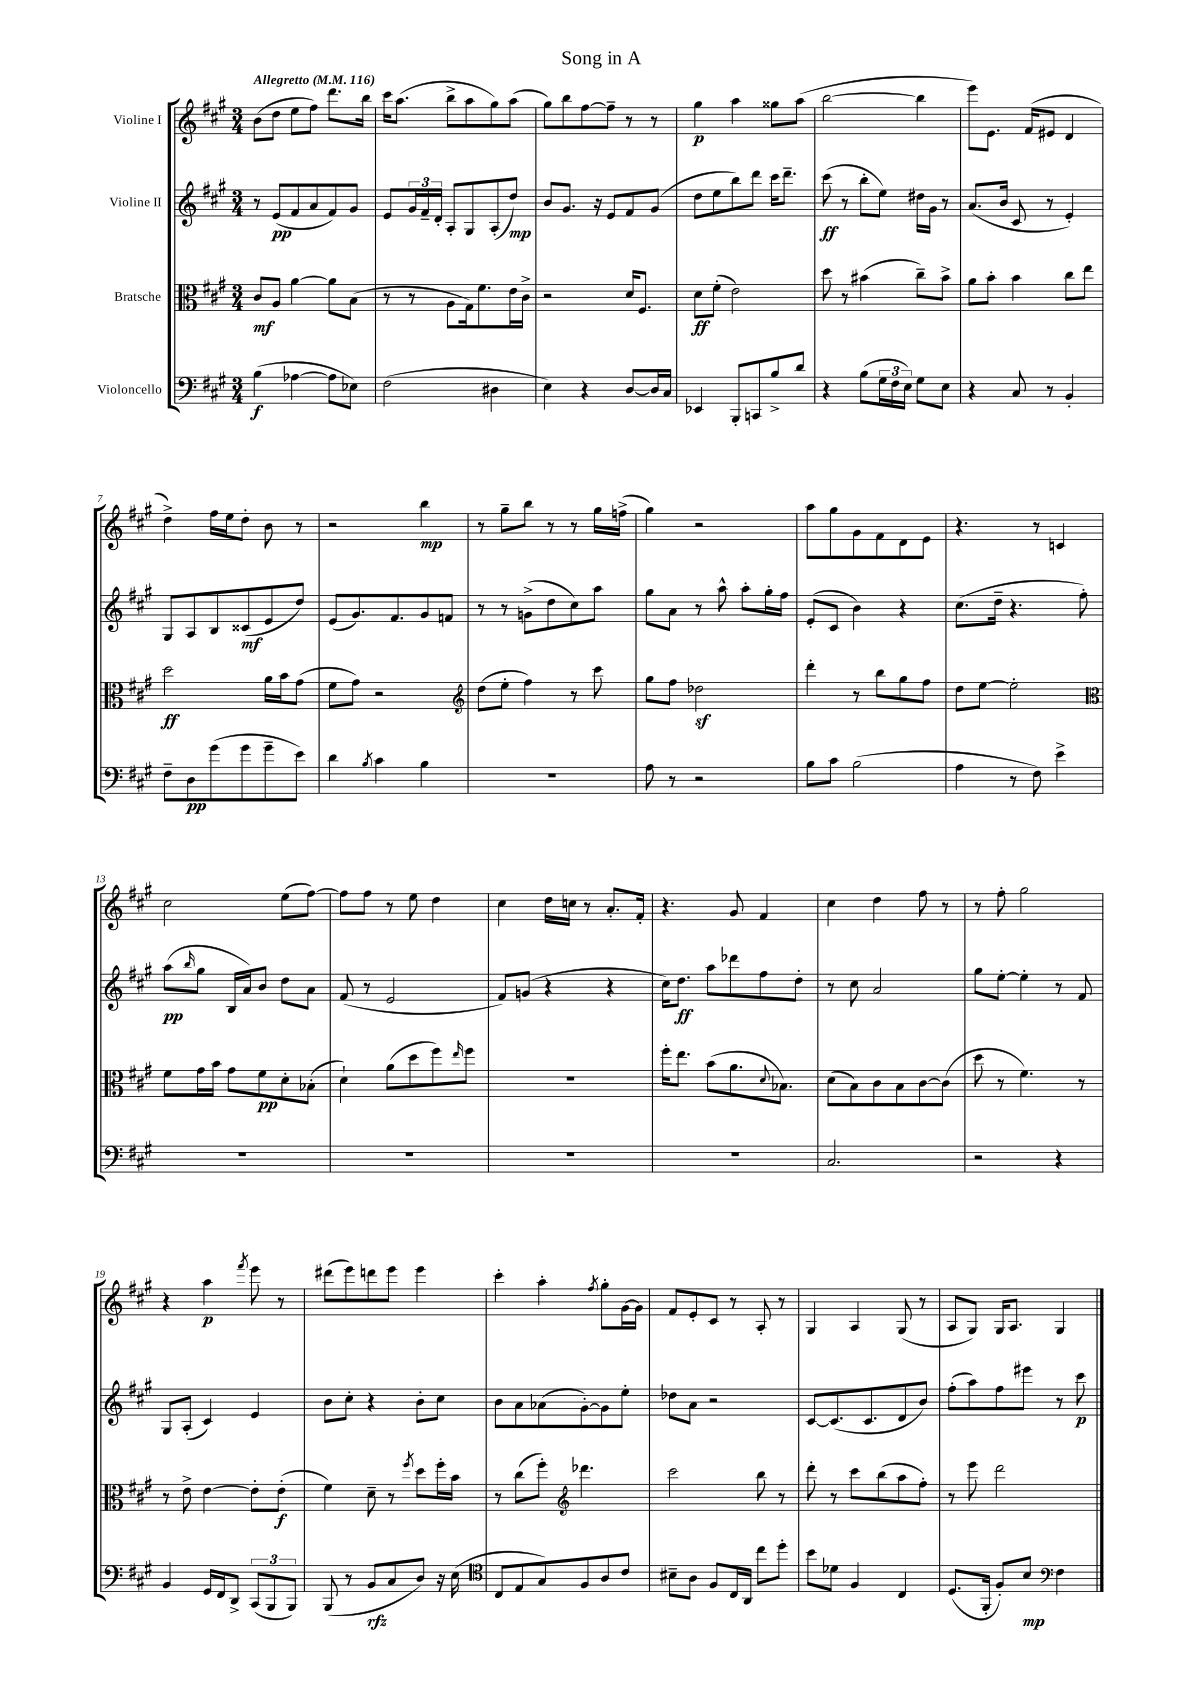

**kern	**kern	**kern	**kern
*staff4	*staff3	*staff2	*staff1
*clefF4	*clefC3	*clefG2	*clefG2
*k[f#c#g#]	*k[f#c#g#]	*k[f#c#g#]	*k[f#c#g#]
*M3/4	*M3/4	*M3/4	*M3/4
*MM116	*MM116	*MM116	*MM116
(4B\	8c#/L	8r	(8b\L
.	8A/J	(8e/L	8dd\J
[4A-\	[4a\	8f#/	8ee\L
.	.	8a/	8ff#\J)
8A-\]L	8a\]L	8f#/)	8.ddd\L
8E-\J)	(8B\J	8g#/J	.
.	.	.	16bb\Jk
=	=	=	=
(2F#\	8r	8e/L	16ccc#\LK
.	.	.	(8.aa\J
.	8r	24g#/L	.
.	.	24f#~/	.
.	.	24d'/JJ	.
.	8A\L	8A'/L	8bb^\L
.	16G#\k)	8G#/	8aa\
.	8.f#\	.	.
4D#\	.	(8A'/	8gg#\)
.	16e\L	8dd/J)	(8aa\J
.	16c#^\JJ	.	.
=	=	=	=
4E\)	2r	8b/L	8gg#\L)
.	.	8.g#/J	8bb\
4r	.	.	[8ff#\
.	.	16r	.
.	.	8e/L	8ff#~\]J
[8D/L	16d/LK	8f#/	8r
.	8.F#/J	.	.
16D/]L	.	(8g#/J	8r
16C#/JJ	.	.	.
=	=	=	=
4EE-/	8d\L	8dd\L	4gg#\
.	(8f#'\J	8ee\	.
8BBB'/L	2e\)	8bb\)	4aa\
8CC/	.	8ddd\J	.
8B^/	.	16ccc#\LK	8gg##\L
.	.	8.ddd~\J	.
8d/J	.	.	(8aa\J
=	=	=	=
4r	8dd\	(8ccc#\	[2bb\
.	8r	8r	.
(8B\L	(4b#\	8bb'\L	.
24G#\L	.	8ee\J)	.
24F#\	.	.	.
24E\JJ)	.	.	.
8G#\L	8cc#~\L)	16dd#\LL	4bb\]
.	.	16g#\JJ	.
8E\J	8b#^\J	8r	.
=	=	=	=
4r	8a\L	(8.a/L	8eee\L)
.	8b'\J	.	8.e\J
.	.	16b/Jk	.
8C#/	4b\	8c#/	.
.	.	.	(16f#/LK
8r	.	8r	8e#/J
4BB'/	8cc#\L	4e'/)	4d/
.	8ee\J	.	.
=	=	=	=
8F#~\L	2dd\	8G#/L	4dd^\)
8D\	.	8A/	.
(8g#\	.	8B/	16ff#\LL
.	.	.	16ee\J
8g#\	.	(8c##/	8dd'\J
8g#~\	16a\LL	8e/	8b\
.	16b\J	.	.
8e\J)	(8g#\J	8dd/J)	8r
=	=	=	=
4d\	8f#\L	(8e/L	2r
.	8g#\J)	8.g#/)	.
8qB/	.	.	.
4c#\	2r	.	.
.	.	8.f#/	.
4B\	.	8g#/	4bb\
.	.	8f/J	.
=	=	=	=
*	*clefG2	*	*
2.r	(8dd\L	8r	8r
.	8ee'\J	8r	8gg#~\L
.	4ff#\)	(8g^\L	8bb\J
.	.	8dd\	8r
.	8r	8cc#\)	8r
.	8ccc#\	8aa\J	16gg#\LL
.	.	.	(16ff^\JJ
=	=	=	=
8A\	8gg#\L	8gg#\L	4gg#\)
8r	8ff#\J	8a\J	.
2r	2dd-\	8r	2r
.	.	8aa^^\	.
.	.	8aa'\L	.
.	.	16gg#'\L	.
.	.	16ff#\JJ	.
=	=	=	=
8B\L	4ddd'\	(8e'/L	8aa\L
8c#\J	.	8c#/J	8gg#\
(2B\	8r	4b\)	8g#\
.	8bb\L	.	8f#\
.	8gg#\	4r	8d\
.	8ff#\J	.	8e\J
=	=	=	=
4A\	8dd\L	(8.cc#\L	4.r
.	[8ee\J	.	.
.	.	16dd~\Jk	.
8r	2ee'\]	4.r	.
8F#\)	.	.	8r
4e^\	.	.	4c/
.	.	8ff#'\)	.
=	=	=	=
*	*clefC3	*	*
2.r	8f#\L	(8aa\L	2cc#\
.	.	16qqbb/	.
.	16g#\L	8gg#\J	.
.	16b\JJ	.	.
.	8g#\L	16B/LL	.
.	.	16a/J)	.
.	8f#\	8b/J	.
.	8d'\	8dd\L	(8ee\L
.	(8B-'\J	8a\J	[8ff#\J)
=	=	=	=
2.r	4d`\)	(8f#/	8ff#\]L
.	.	8r	8ff#\J
.	(8a\L	2e/	8r
.	8dd\	.	8ee\
.	8ff#\)	.	4dd\
.	16qqee/	.	.
.	8ff#\J	.	.
=	=	=	=
2.r	2.r	8f#/L)	4cc#\
.	.	(8g/J	.
.	.	4r	16dd\LL
.	.	.	16cc\JJ
.	.	.	8r
.	.	4r	8.a'/L
.	.	.	16f#'/Jk
=	=	=	=
2.r	16ff#'\LK	16cc#\LK)	4.r
.	8.ee\J	8.dd\J	.
.	(8b\L	8aa\L	.
.	8.a\	8ddd-\	8g#/
.	.	8ff#\	4f#/
.	8qqd/	.	.
.	8.B-\J)	.	.
.	.	8dd'\J	.
=	=	=	=
2.C#/	(8d\L	8r	4cc#\
.	8B\)	8cc#\	.
.	8c#\	2a/	4dd\
.	8B\	.	.
.	[8c#\	.	8ff#\
.	(8c#\]J	.	8r
=	=	=	=
2r	8dd\	8gg#\L	8r
.	8r	[8ee'\J	8ff#'\
.	4.f#\)	4ee'\]	2gg#\
4r	.	8r	.
.	8r	8f#/	.
=	=	=	=
4BB/	8r	8G#/L	4r
.	8e^\	(8A'/J	.
16GG#/LL	[4e\	4c#/)	4aa\
16FF#/J	.	.	.
8DD^/J	.	.	.
.	.	.	8qfff#/
(12CC#/L	8e'\]L	4e/	8eee\
12BBB/	.	.	.
.	(8e'\J	.	8r
12BBB/J)	.	.	.
=	=	=	=
(8BBB/	4f#\)	8b\L	(8ddd#\L
8r	.	8cc#'\J	8eee\)
8BB/L	8d~\	4r	8ddd\
8C#/	8r	.	8eee\J
.	8qff#/	.	.
8D/J)	8dd\L	8b'\L	4eee\
16r	16ff#'\L	8cc#\J	.
(16E\	16b\JJ	.	.
=	=	=	=
*clefC4	*	*	*
8C#/L	8r	8b\L	4ccc#'\
8E/	(8cc#\L	8a\	.
8G#/)	8ff#'\J)	(8a-\	4aa'\
*	*clefG2	*	*
8F#/	4.ddd-\	[8g#'\)	.
.	.	.	8qff#/
8A/	.	8g#\]	8gg#'\L
8c#/J	.	8ee'\J	[16g#\L
.	.	.	16g#\]JJ
=	=	=	=
8B#~\L	2ccc#\	8dd-\L	8f#/L
8A\J	.	8a\J	8e'/
8F#/L	.	2r	8c#/J
16C#/L	.	.	8r
16AA/JJ	.	.	.
8cc#\L	8bb\	.	8A'/
8dd'\J	8r	.	8r
=	=	=	=
8b\L	8ddd'\	[8c#/L	4G#/
8d-\J	8r	(8.c#/]	.
4F#/	8ccc#\L	.	4A/
.	.	8.c#/	.
.	(8bb\	.	.
4C#/	8aa\	8d/	(8G#/
.	8ff#'\J)	8b/J)	8r
=	=	=	=
(8.D/L	8r	(8ff#'\L	8A/L
.	8eee\	8aa\)	8G#/J)
16FF#'/Jk	.	.	.
8F#'/L)	2ddd\	8ff#\	16G#/LK
.	.	.	8.A/J
8B/J	.	8eee#\J	.
*clefF4	*	*	*
4F#\	.	8r	4G#/
.	.	8ccc#\	.
==	==	==	==
*-	*-	*-	*-
